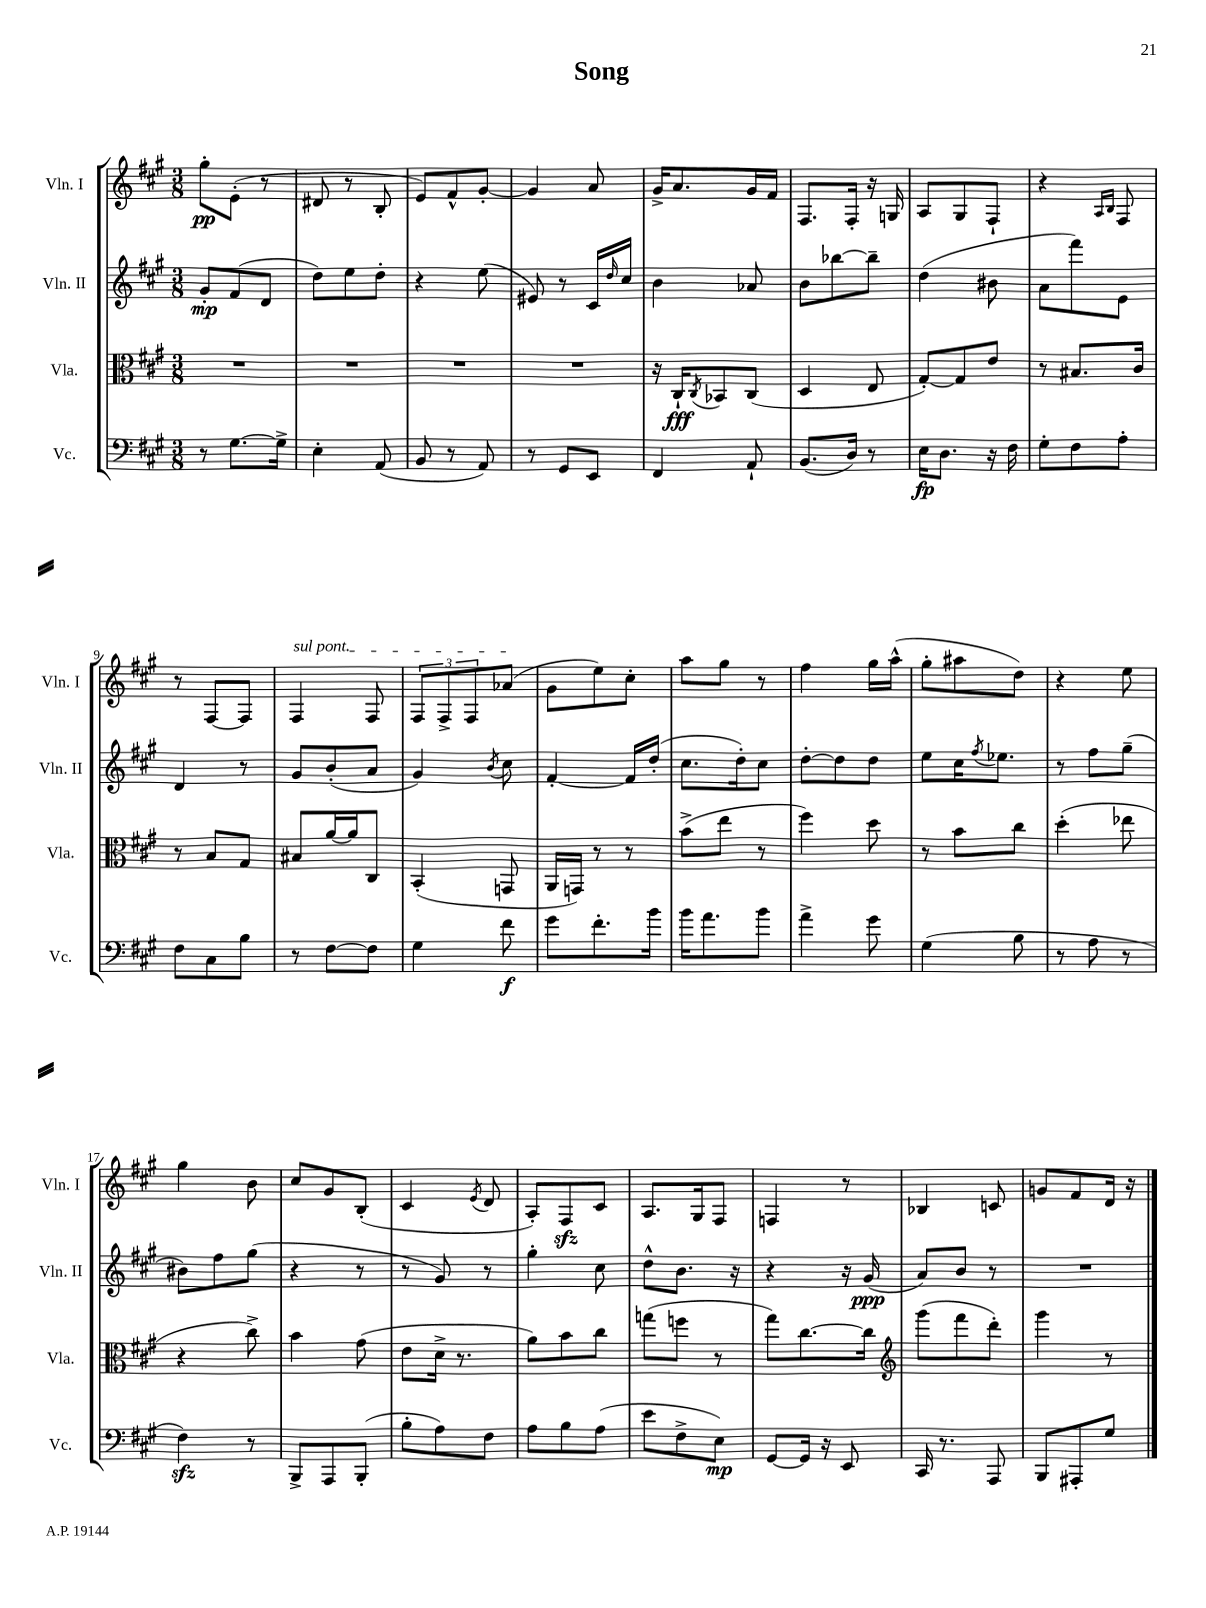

**kern	**kern	**kern	**kern
*staff4	*staff3	*staff2	*staff1
*clefF4	*clefC3	*clefG2	*clefG2
*k[f#c#g#]	*k[f#c#g#]	*k[f#c#g#]	*k[f#c#g#]
*M3/8	*M3/8	*M3/8	*M3/8
8r	4.r	8g#'/L	8gg#'\L
[8.G#\L	.	(8f#/	(8e'\J
.	.	8d/J	8r
16G#^\]Jk	.	.	.
=	=	=	=
4E'\	4.r	8dd\L)	8d#/
.	.	8ee\	8r
(8AA/	.	8dd'\J	8B'/
=	=	=	=
8BB/	4.r	4r	8e/L)
8r	.	.	8f#^^/
8AA/)	.	(8ee\	[8g#'/J
=	=	=	=
8r	4.r	8e#/)	4g#/]
8GG#/L	.	8r	.
8EE/J	.	16c#/LL	8a/
.	.	16qqdd/	.
.	.	16cc#/JJ	.
=	=	=	=
4FF#/	16r	4b\	16g#^/LK
.	16C#`/LK	.	8.a/
.	8qC#/	.	.
.	8BB-/	.	.
8AA`/	(8C#/J	8a-/	16g#/L
.	.	.	16f#/JJ
=	=	=	=
(8.BB/L	4D/	8b\L	8.F#/L
.	.	[8bb-\	.
16D/Jk)	.	.	16F#'/Jk
8r	8E/	8bb-~\]J	16r
.	.	.	16G/
=	=	=	=
16E\LK	[8G#'/L)	(4dd\	8A/L
8.D\J	.	.	.
.	8G#/]	.	8G#/
16r	8e/J	8b#\	8F#`/J
16F#\	.	.	.
=	=	=	=
8G#'\L	8r	8a\L	4r
8F#\	8.B#/L	8fff#\)	.
.	.	.	16qqA/LL
.	.	.	16qqB/JJ
8A'\J	.	8e\J	8F#/
.	16c#/Jk	.	.
=	=	=	=
8F#\L	8r	4d/	8r
8C#\	8B/L	.	[8F#/L
8B\J	8G#/J	8r	8F#/]J
=	=	=	=
8r	8B#/L	8g#/L	4F#/
[8F#\L	[16a/L	(8b'/	.
.	16a/]J	.	.
8F#\]J	8C#/J	8a/J	8F#/
=	=	=	=
4G#\	(4BB'/	4g#/)	12F#/L
.	.	.	12F#^/
.	.	.	12F#/
.	.	8qb/	.
8f#\	8GG/	8cc#\	(8a-/J
=	=	=	=
8g#\L	16AA/LL	[4f#'/	8g#\L
.	16GG/JJ)	.	.
8.f#'\	8r	.	8ee\)
.	8r	16f#/]LL	8cc#'\J
16b\Jk	.	(16dd'/JJ	.
=	=	=	=
16b\LK	(8b^\L	8.cc#\L	8aa\L
8.a\	.	.	.
.	8ee\J	.	8gg#\J
.	.	16dd'\k)	.
8b\J	8r	8cc#\J	8r
=	=	=	=
4a^\	4ff#\)	[8dd'\L	4ff#\
.	.	8dd\]	.
8g#\	8dd\	8dd\J	16gg#\LL
.	.	.	(16aa^^\JJ
=	=	=	=
(4G#\	8r	8ee\L	8gg#'\L
.	8b\L	16cc#\K	8aa#\
.	.	8qff#/	.
.	.	8.ee-\J	.
8B\	8cc#\J	.	8dd\J)
=	=	=	=
8r	(4dd'\	8r	4r
8A\	.	8ff#\L	.
8r	8ee-\	(8gg#~\J	8ee\
=	=	=	=
4F#\)	4r	8b#\L)	4gg#\
.	.	8ff#\	.
8r	8cc#^\)	(8gg#\J	8b\
=	=	=	=
8BBB^/L	4b\	4r	8cc#/L
8AAA/	.	.	8g#/
(8BBB'/J	(8g#\	8r	(8B'/J
=	=	=	=
8B'\L	8e\L	8r	4c#/
8A\)	16d^\Jk	8g#/)	.
.	8.r	.	.
.	.	.	8qe/
8F#\J	.	8r	8d/
=	=	=	=
8A\L	8a\L)	4gg#'\	8A'/L)
8B\	8b\	.	8F#/
(8A\J	8cc#\J	8cc#\	8c#/J
=	=	=	=
8e\L	(8gg\L	8dd^^\L	8.A/L
8F#^\	8ff\J	8.b\J	.
.	.	.	16G#/k
8E\J)	8r	.	8F#/J
.	.	16r	.
=	=	=	=
[8GG#/L	8gg#\L)	4r	4F/
16GG#/]Jk	[8.cc#\	.	.
16r	.	.	.
8EE/	.	16r	8r
.	16cc#\]Jk	(16g#/	.
=	=	=	=
*	*clefG2	*	*
16CC#/	(8ggg#\L	8a/L)	4B-/
8.r	.	.	.
.	8fff#\	8b/J	.
8AAA/	8ddd'\J)	8r	8c/
=	=	=	=
8BBB/L	4ggg#\	4.r	8g/L
8AAA#'/	.	.	8f#/
8G#/J	8r	.	16d/Jk
.	.	.	16r
==	==	==	==
*-	*-	*-	*-
